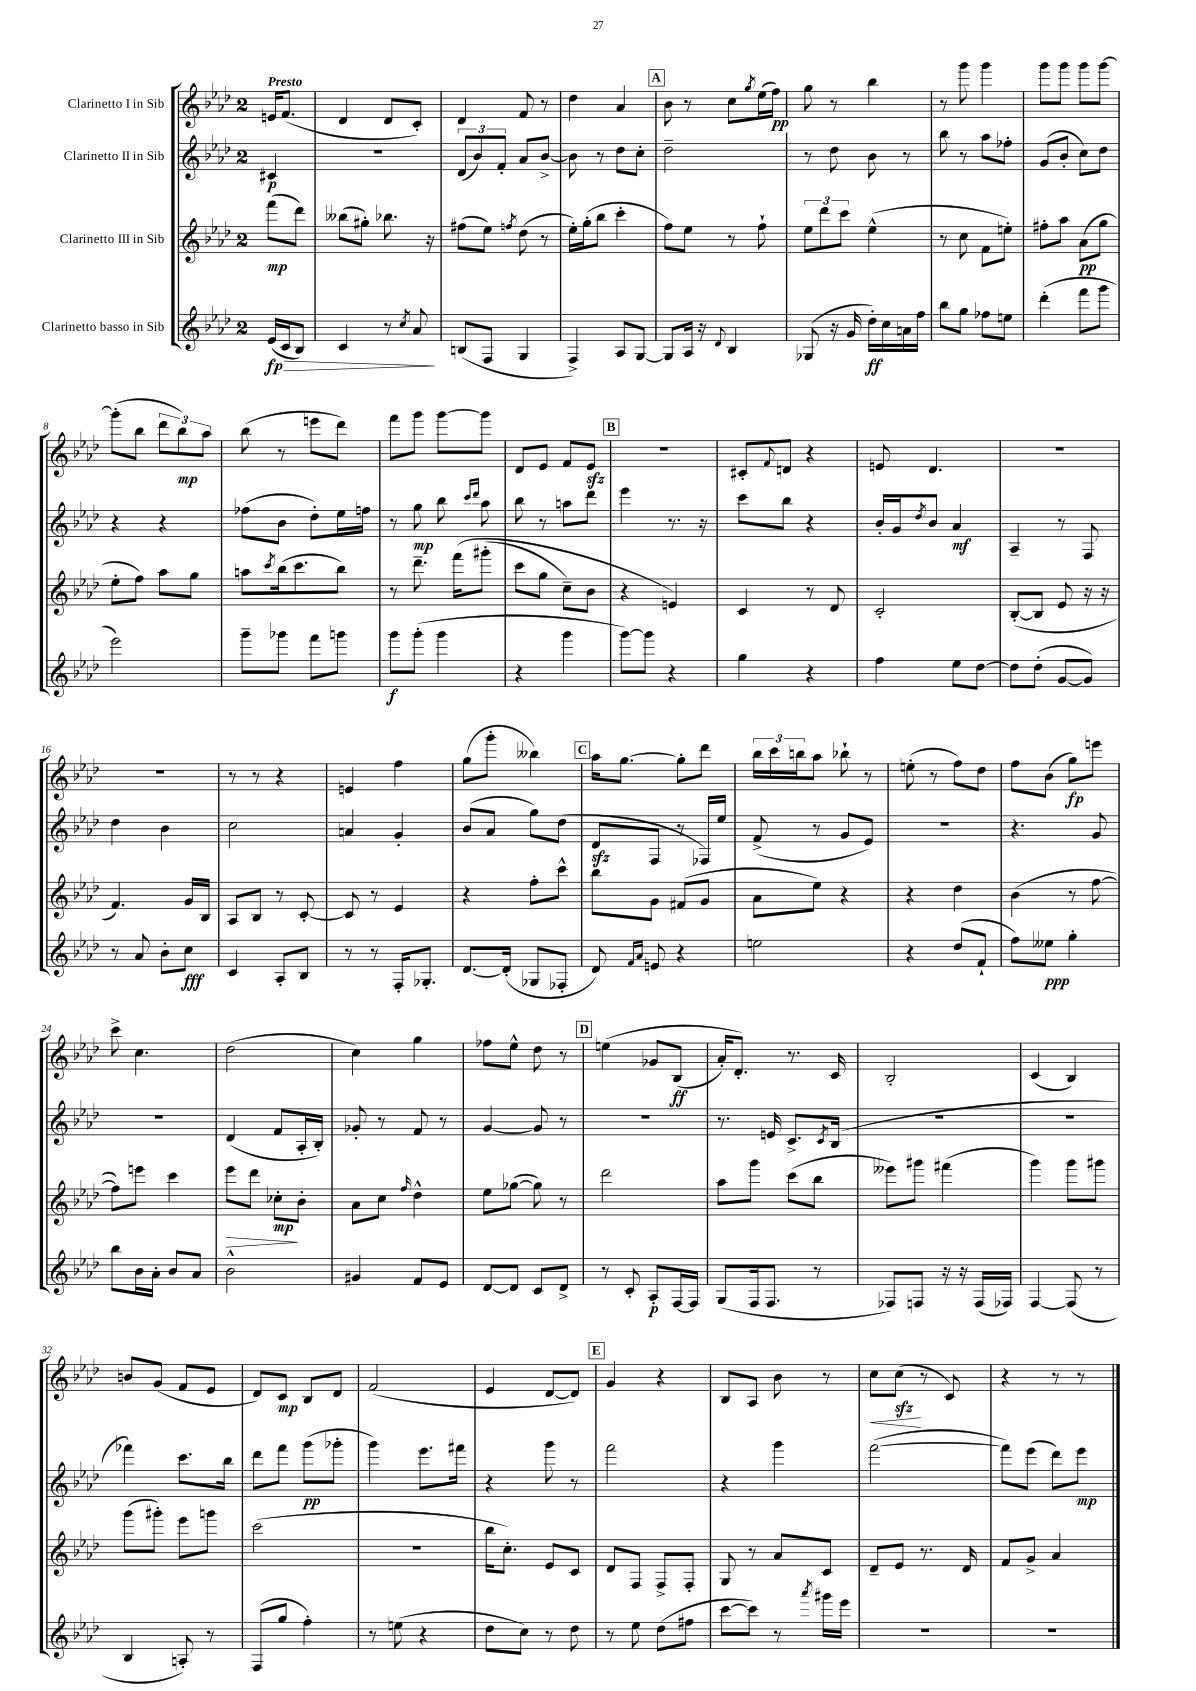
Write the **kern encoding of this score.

**kern	**dynam	**kern	**dynam	**kern	**dynam	**kern	**dynam
*part4	*part4	*part3	*part3	*part2	*part2	*part1	*part1
*staff4	*staff4	*staff3	*staff3	*staff2	*staff2	*staff1	*staff1
*I"Clarinetto basso in Sib	*	*I"Clarinetto III in Sib	*	*I"Clarinetto II in Sib	*	*I"Clarinetto I in Sib	*
*clefG2	*	*clefG2	*	*clefG2	*	*clefG2	*
*k[b-e-a-d-]	*	*k[b-e-a-d-]	*	*k[b-e-a-d-]	*	*k[b-e-a-d-]	*
*M2/4	*	*M2/4	*	*M2/4	*	*M2/4	*
=	=	=	=	=	=	=	=
!	!	!	!	!	!	!LO:TX:a:B:t=Presto	!
!	!LO:HP:b	!	!	!	!	!	!
(16e-/LL	> fp	(8fff\L	mp	4c#X/	p	16en/KL	.
16c/J	.	.	.	.	.	(8.f/J	.
8B-/J)	.	8ddd-\J)	.	.	.	.	.
=1	=1	=1	=1	=1	=1	=1	=1
4c/	.	(8bb--X\L	.	2r	.	4d-/	.
.	.	8gg#X'\J)	.	.	.	.	.
8r	.	8.bb-X\	.	.	.	8d-/L	.
8qcc/	.	.	.	.	.	.	.
8a-/	.	.	.	.	.	8c'/J)	.
.	.	16r	.	.	.	.	.
.	]	.	.	.	.	.	.
=2	=2	=2	=2	=2	=2	=2	=2
(8Bn/L	.	(8ff#X\L	.	(12d-/L	.	4d-/	.
.	.	.	.	12b-/)	.	.	.
8F/J	.	8ee-\J)	.	.	.	.	.
.	.	.	.	12f'/J	.	.	.
.	.	8qffn/	.	.	.	.	.
4G/	.	(8dd-\	.	8a-/L	.	8f/	.
.	.	8r	.	[8b-^/J	.	8r	.
=3	=3	=3	=3	=3	=3	=3	=3
4F^/)	.	16ee-'\LL)	.	8b-\]	.	4dd-\	.
.	.	(16gg'\J	.	.	.	.	.
.	.	8bb-\J	.	8r	.	.	.
8A-/L	.	4ccc'\	.	8dd-\L	.	4a-/	.
[8G/J	.	.	.	8cc'\J	.	.	.
!!LO:REH:place=s1:t=A
=4	=4	=4	=4	=4	=4	=4	=4
8G/L]	.	8ff\L)	.	2dd-~\	.	8b-\	.
16A-/Jk	.	8ee-\J	.	.	.	8r	.
16r	.	.	.	.	.	.	.
8qqd-/	.	.	.	.	.	.	.
4B-/	.	8r	.	.	.	8cc\L	.
.	.	.	.	.	.	8qgg/	.
.	.	8ff`\	.	.	.	(16ee-\L	.
.	.	.	.	.	.	16ff\JJ)	pp
=5	=5	=5	=5	=5	=5	=5	=5
(8G-X/	.	12ee-\L	.	8r	.	8gg\	.
.	.	12ddd-\	.	.	.	.	.
16r	.	.	.	8dd-\	.	8r	.
.	.	12ccc\J	.	.	.	.	.
16g/	.	.	.	.	.	.	.
16dd-'\LL)	ff	(4ee-^^\	.	8b-\	.	4bb-\	.
16cc\	.	.	.	.	.	.	.
16an\	.	.	.	8r	.	.	.
16ff\JJ	.	.	.	.	.	.	.
=6	=6	=6	=6	=6	=6	=6	=6
8bb-\L	.	8r	.	8bb-\	.	8r	.
8gg\J	.	8cc\	.	8r	.	8ggg\	.
8ff-X\L	.	8f\L	.	8aa-\L	.	4ggg\	.
8een\J	.	8een'\J)	.	8ff-X'\J	.	.	.
=7	=7	=7	=7	=7	=7	=7	=7
(4ddd-'\	.	8ff#X'\L	.	(8g/L	.	8ggg\L	.
.	.	8aa-\J	.	8b-'/J	.	8ggg\J	.
8fff\L	.	(8a-\L	pp	8cc\L)	.	8ggg\L	.
8ggg\J	.	8gg\J	.	8dd-\J	.	[8ggg\J	.
!!LO:LB:g=z
=8	=8	=8	=8	=8	=8	=8	=8
2eee-\)	.	8ee-'\L	.	4r	.	(8ggg'\L]	.
.	.	8ff\J)	.	.	.	8bb-\J	.
.	.	8aa-\L	.	4r	.	12ddd-\L	.
.	.	.	.	.	.	12bb-\)	mp
.	.	8gg\J	.	.	.	.	.
.	.	.	.	.	.	12aa-\J	.
=9	=9	=9	=9	=9	=9	=9	=9
8ggg~\L	.	8aan\L	.	(8ff-X\L	.	(8bb-\	.
.	.	8qccc/	.	.	.	.	.
8ggg-X\J	.	(16bb-\k	.	8b-\J	.	8r	.
.	.	8.ccc\	.	.	.	.	.
8fff\L	.	.	.	8dd-'\L)	.	8eeen\L	.
8gggn\J	.	8bb-\J)	.	16ee-\L	.	8ddd-\J)	.
.	.	.	.	16ffn\JJ	.	.	.
=10	=10	=10	=10	=10	=10	=10	=10
8ggg\L	f	8r	.	8r	.	8fff\L	.
(8ggg'\J	.	8.ddd-~\	.	8gg\	mp	8ggg\J	.
4ggg\	.	.	.	8bb-\	.	[8ggg\L	.
.	.	(16fff\KL	.	.	.	.	.
.	.	.	.	16qqccc/LL	.	.	.
.	.	.	.	16qqddd-/JJ	.	.	.
.	.	(8ggg#X'\J	.	8aa-\	.	8ggg\J]	.
=11	=11	=11	=11	=11	=11	=11	=11
4r	.	8ccc\L	.	8bb-\	.	8d-/L	.
.	.	8gg\J	.	8r	.	8e-/J	.
4ggg\	.	8cc~\L)	.	8aan\L	.	8f/L	.
.	.	8b-\J	.	8ddd-\J	.	8e-zz/J	.
!!LO:REH:place=s1:t=B
=12	=12	=12	=12	=12	=12	=12	=12
[8ggg\L)	.	4r	.	4eee-\	.	2r	.
8ggg\J]	.	.	.	.	.	.	.
4r	.	4en/)	.	8.r	.	.	.
.	.	.	.	16r	.	.	.
=13	=13	=13	=13	=13	=13	=13	=13
4gg\	.	4c/	.	8ccc\L	.	8c#X'/L	.
.	.	.	.	.	.	8qqf/	.
.	.	.	.	8bb-\J	.	8dn/J	.
4r	.	8r	.	4r	.	4r	.
.	.	8d-/	.	.	.	.	.
=14	=14	=14	=14	=14	=14	=14	=14
4ff\	.	2c'/	.	16b-'/LL	.	8en/	.
.	.	.	.	16g/J	.	.	.
.	.	.	.	8qdd-/	.	.	.
.	.	.	.	8b-/J	.	4.d-/	.
8ee-\L	.	.	.	4a-/	mf	.	.
[8dd-\J	.	.	.	.	.	.	.
=15	=15	=15	=15	=15	=15	=15	=15
8dd-\L]	.	([8B-'/L	.	4A-~/	.	2r	.
(8dd-'\J	.	8B-/J]	.	.	.	.	.
[8g/L	.	8e-/	.	8r	.	.	.
8g/J])	.	16r	.	8F/	.	.	.
.	.	16r	.	.	.	.	.
!!LO:LB:g=z
=16	=16	=16	=16	=16	=16	=16	=16
8r	.	4.f/)	.	4dd-\	.	2r	.
8a-/	.	.	.	.	.	.	.
8b-'\L	.	.	.	4b-\	.	.	.
8cc\J	fff	16g/LL	.	.	.	.	.
.	.	16B-/JJ	.	.	.	.	.
=17	=17	=17	=17	=17	=17	=17	=17
4c/	.	8A-/L	.	2cc\	.	8r	.
.	.	8B-/J	.	.	.	8r	.
8A-'/L	.	8r	.	.	.	4r	.
8B-/J	.	[8c'/	.	.	.	.	.
=18	=18	=18	=18	=18	=18	=18	=18
8r	.	8c/]	.	4an/	.	4en/	.
8r	.	8r	.	.	.	.	.
16F'/KL	.	4e-/	.	4g'/	.	4ff\	.
8.G-X'/J	.	.	.	.	.	.	.
=19	=19	=19	=19	=19	=19	=19	=19
[8.d-/L	.	4r	.	(8b-/L	.	(8gg\L	.
.	.	.	.	8a-/J	.	8ggg'\J	.
(16d-'/Jk]	.	.	.	.	.	.	.
8G-X/L	.	8ff'\L	.	8gg\L)	.	4bb--X\)	.
8F-X'/J	.	8ccc^^\J	.	(8dd-\J	.	.	.
!!LO:REH:place=s1:t=C
=20	=20	=20	=20	=20	=20	=20	=20
8d-/)	.	8bb-\L	.	8d-zz/L	.	16aa-\KL	.
.	.	.	.	.	.	[8.gg\J	.
16qqf/LL	.	.	.	.	.	.	.
16qqa-/JJ	.	.	.	.	.	.	.
8en/	.	8g\J	.	8F/J	.	.	.
4r	.	(8f#X/L	.	8r	.	8gg'\L]	.
.	.	8g/J	.	16F-X/LL)	.	8ddd-\J	.
.	.	.	.	16ee-/JJ	.	.	.
=21	=21	=21	=21	=21	=21	=21	=21
2een\	.	8a-\L	.	(8f^/	.	24bb-\LL	.
.	.	.	.	.	.	24ccc\	.
.	.	.	.	.	.	24bbn\J	.
.	.	8ee-\J)	.	8r	.	8aa-\J	.
.	.	4r	.	8g/L	.	8bb-X`\	.
.	.	.	.	8e-/J)	.	8r	.
=22	=22	=22	=22	=22	=22	=22	=22
4r	.	4r	.	2r	.	(8een'\	.
.	.	.	.	.	.	8r	.
(8dd-/L	.	4dd-\	.	.	.	8ff\L)	.
8f`/J	.	.	.	.	.	8dd-\J	.
=23	=23	=23	=23	=23	=23	=23	=23
8ff\L)	.	(4b-\	.	4.r	.	8ff\L	.
8ee--X\J	ppp	.	.	.	.	(8b-\J	.
4gg'\	.	8r	.	.	.	8gg\L)	fp
.	.	[8ff\	.	8g/	.	8eeen\J	.
!!LO:LB:g=z
=24	=24	=24	=24	=24	=24	=24	=24
8bb-\L	.	8ff\L])	.	2r	.	8ccc^\	.
16b-\L	.	8eeen\J	.	.	.	4.cc\	.
16a-'\JJ	.	.	.	.	.	.	.
8b-/L	.	4ccc\	.	.	.	.	.
8a-/J	.	.	.	.	.	.	.
=25	=25	=25	=25	=25	=25	=25	=25
!	!	!	!LO:HP:b	!	!	!	!
2b-^^\	.	8eee-\L	>	(4d-/	.	(2dd-\	.
.	.	8ddd-\J	.	.	.	.	.
.	.	8cc-X'\L	mp	8f/L	.	.	.
.	.	8b-'\J	]	16A-'/L	.	.	.
.	.	.	.	16B-'/JJ)	.	.	.
=26	=26	=26	=26	=26	=26	=26	=26
4g#X/	.	8a-\L	.	8g-X'/	.	4cc\)	.
.	.	8cc\J	.	8r	.	.	.
.	.	16qqff/	.	.	.	.	.
8f/L	.	4dd-^^\	.	8f/	.	4gg\	.
8e-/J	.	.	.	8r	.	.	.
=27	=27	=27	=27	=27	=27	=27	=27
[8d-/L	.	8ee-\L	.	[4g/	.	8ff-X\L	.
8d-/J]	.	([8gg-X\J	.	.	.	8ee-^^\J	.
8c/L	.	8gg-\])	.	8g/]	.	8dd-\	.
8d-^/J	.	8r	.	8r	.	8r	.
!!LO:REH:place=s1:t=D
=28	=28	=28	=28	=28	=28	=28	=28
8r	.	2ddd-\	.	2r	.	(4een\	.
8c'/	.	.	.	.	.	.	.
8A-'/L	p	.	.	.	.	8g-X/L	.
[16F/L	.	.	.	.	.	(8B-/J	ff
16F/JJ]	.	.	.	.	.	.	.
=29	=29	=29	=29	=29	=29	=29	=29
(8G/L	.	8aa-\L	.	8.r	.	16a-'/KL)	.
.	.	.	.	.	.	8.d-'/J)	.
16F/k	.	8ggg\J	.	.	.	.	.
8.F/J	.	.	.	16en/	.	.	.
.	.	(8ccc\L	.	8.c^/L	.	8.r	.
8r	.	8bb-\J	.	.	.	.	.
.	.	.	.	8qc/	.	.	.
.	.	.	.	(16B-/Jk	.	16c/	.
=30	=30	=30	=30	=30	=30	=30	=30
8F-X/L)	.	8eee--X\L)	.	2r	.	2B-'/	.
8Fn/J	.	8ggg#X\J	.	.	.	.	.
16r	.	(4fff#X\	.	.	.	.	.
16r	.	.	.	.	.	.	.
(16F/LL	.	.	.	.	.	.	.
16F-X/JJ)	.	.	.	.	.	.	.
=31	=31	=31	=31	=31	=31	=31	=31
[4F/	.	4ggg\)	.	2r	.	(4c/	.
(8F/]	.	8ggg\L	.	.	.	4B-/)	.
8r	.	8ggg#X\J	.	.	.	.	.
!!LO:LB:g=z
=32	=32	=32	=32	=32	=32	=32	=32
4B-/	.	(8ggg\L	.	4fff-X\)	.	8bn/L	.
.	.	8ggg#X'\J)	.	.	.	(8g/J	.
8An'/)	.	8eee-\L	.	8.ccc\L	.	8f/L	.
8r	.	8gggn\J	.	.	.	8e-/J	.
.	.	.	.	16bb-\Jk	.	.	.
=33	=33	=33	=33	=33	=33	=33	=33
(8F/L	.	(2ccc\	.	8ddd-\L	.	8d-/L)	.
8gg/J	.	.	.	8fff\J	.	8c/J	mp
4ff'\)	.	.	.	(8ggg\L	pp	8B-/L	.
.	.	.	.	8ggg-X'\J	.	8d-/J	.
=34	=34	=34	=34	=34	=34	=34	=34
8r	.	2r	.	4ggg\)	.	(2f/	.
(8een\	.	.	.	.	.	.	.
4r	.	.	.	8.eee-\L	.	.	.
.	.	.	.	16fff#X\Jk	.	.	.
=35	=35	=35	=35	=35	=35	=35	=35
8dd-\L	.	16bb-\KL	.	4r	.	4e-/	.
.	.	8.cc'\J)	.	.	.	.	.
8cc\J)	.	.	.	.	.	.	.
8r	.	8e-/L	.	8ggg\	.	[8d-/L	.
8dd-\	.	8c/J	.	8r	.	8d-/J])	.
!!LO:REH:place=s1:t=E
=36	=36	=36	=36	=36	=36	=36	=36
8r	.	8d-/L	.	2fff\	.	4g/	.
8ee-\	.	8F/J	.	.	.	.	.
(8dd-\L	.	8F^/L	.	.	.	4r	.
8ff#X\J	.	8F'/J	.	.	.	.	.
=37	=37	=37	=37	=37	=37	=37	=37
[8ccc\L	.	8G/	.	4r	.	8B-/L	.
8ccc\J])	.	8r	.	.	.	8A-/J	.
8r	.	8a-/L	.	4ggg\	.	8b-\	.
8qaaa-/	.	.	.	.	.	.	.
16ggg#X\LL	.	8c/J	.	.	.	8r	.
16eee-\JJ	.	.	.	.	.	.	.
=38	=38	=38	=38	=38	=38	=38	=38
!	!	!	!	!	!	!	!LO:HP:b
2r	.	8d-~/L	.	([2fff\	.	8cc\L	<
.	.	8e-/J	.	.	.	(8cczz\J	.
.	.	8.r	.	.	.	8r	[
.	.	.	.	.	.	8c/)	.
.	.	16d-/	.	.	.	.	.
=39	=39	=39	=39	=39	=39	=39	=39
2r	.	8f/L	.	8fff\L])	.	4r	.
.	.	8g^/J	.	(8eee-\J	.	.	.
.	.	4a-/	.	8ddd-\L)	.	8r	.
.	.	.	.	8eee-\J	mp	8r	.
==	==	==	==	==	==	==	==
*-	*-	*-	*-	*-	*-	*-	*-
